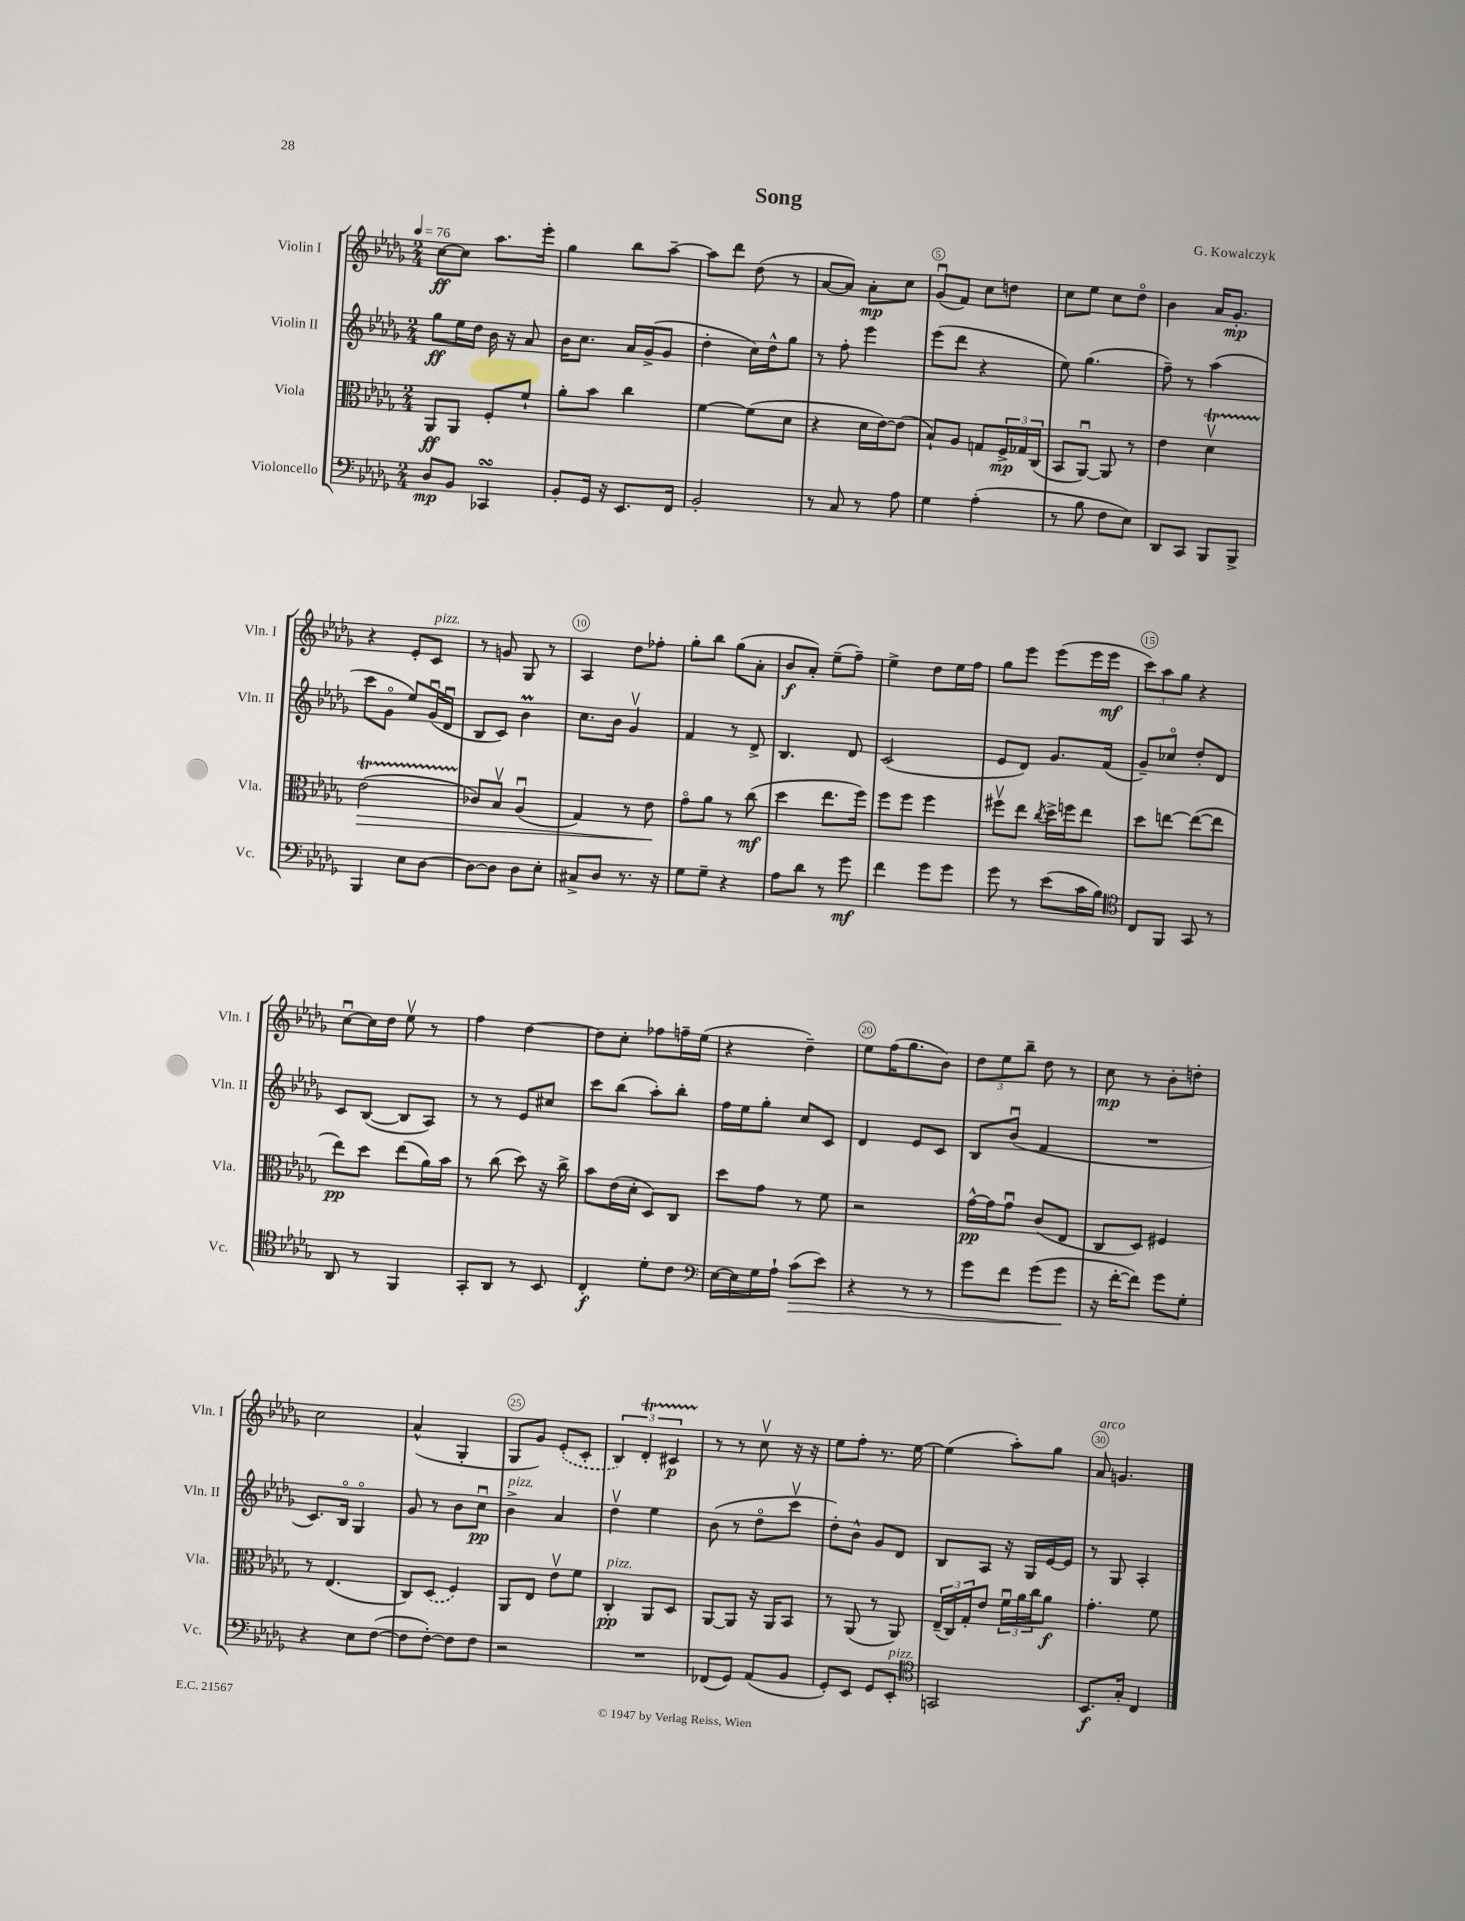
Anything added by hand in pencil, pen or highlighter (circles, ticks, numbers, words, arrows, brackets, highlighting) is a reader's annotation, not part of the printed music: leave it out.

**kern	**dynam	**kern	**dynam	**kern	**dynam	**kern	**dynam
*part4	*part4	*part3	*part3	*part2	*part2	*part1	*part1
*staff4	*staff4	*staff3	*staff3	*staff2	*staff2	*staff1	*staff1
*I"Violoncello	*	*I"Viola	*	*I"Violin II	*	*I"Violin I	*
*I'Vc.	*	*I'Vla.	*	*I'Vln. II	*	*I'Vln. I	*
*clefF4	*	*clefC3	*	*clefG2	*	*clefG2	*
*k[b-e-a-d-g-]	*	*k[b-e-a-d-g-]	*	*k[b-e-a-d-g-]	*	*k[b-e-a-d-g-]	*
*M2/4	*	*M2/4	*	*M2/4	*	*M2/4	*
*MM76	*	*MM76	*	*MM76	*	*MM76	*
=1	=1	=1	=1	=1	=1	=1	=1
8D-/L	mp	8AA-/L	ff	8gg-\L	ff	[8cc\L	ff
8BB-/J	.	8AA-/J	.	16ee-\L	.	8cc\J]	.
.	.	.	.	16dd-\JJ	.	.	.
4CC-XsSSs/	.	8F'/L	.	16b-\	.	8.aa-\L	.
.	.	.	.	16r	.	.	.
.	.	8f`/J	.	8a-/	.	.	.
.	.	.	.	.	.	16eee-'\Jk	.
=2	=2	=2	=2	=2	=2	=2	=2
8BB-'/L	.	8a-'\L	.	16b-\KL	.	4gg-\	.
.	.	.	.	8.cc\J	.	.	.
16GG-/Jk	.	8b-\J	.	.	.	.	.
16r	.	.	.	.	.	.	.
8.EE-/L	.	4cc\	.	16a-/LL	.	8bb-\L	.
.	.	.	.	(16g-^/J	.	.	.
.	.	.	.	8g-/J	.	[8aa-~\J	.
16FF/Jk	.	.	.	.	.	.	.
=3	=3	=3	=3	=3	=3	=3	=3
2BB-'/	.	[4f\	.	4dd-'\	.	8aa-\L]	.
.	.	.	.	.	.	8ddd-\J	.
.	.	(8f\L]	.	16cc\LL)	.	(8dd-\	.
.	.	.	.	16dd-^^\J	.	.	.
.	.	8d-\J	.	8gg-\J	.	8r	.
=4	=4	=4	=4	=4	=4	=4	=4
8r	.	4r	.	8r	.	[8a-/L	.
8C/	.	.	.	8ff'\	.	8a-/J])	.
8r	.	16d-\LL	.	4eee-\	.	8a-'\L	mp
.	.	[16e-\J)	.	.	.	.	.
8A-\	.	(8e-\J]	.	.	.	8cc\J	.
=5	=5	=5	=5	=5	=5	=5	=5
4G-\	.	8B-`/L)	.	(8eee-\L	.	(8g-u/L	.
.	.	8A-/J	.	8ddd-\J	.	8f/J)	.
(4A-'\	.	8Gn/L	.	4r	.	8cc\L	.
.	.	24F^/L	mp	.	.	8ddn\J	.
.	.	24G-X/	.	.	.	.	.
.	.	(24C/JJ	.	.	.	.	.
=6	=6	=6	=6	=6	=6	=6	=6
8r	.	8BB-/L	.	8ee-\)	.	8cc\L	.
8B-\	.	[8AA-u/J)	.	(4.gg-\	.	8ee-\J	.
8F\L	.	8AA-/]	.	.	.	8cc\L	.
8E-\J)	.	8r	.	.	.	8dd-\J	.
=7	=7	=7	=7	=7	=7	=7	=7
8DD-/L	.	4e-\	.	8ff~\)	.	4b-\	.
8CC/J	.	.	.	8r	.	.	.
8BBB-/L	.	4d-Tv\	.	(4aa-\	.	16a-/KL	.
.	.	.	.	.	.	8.g-'/J	mp
8BBB-^/J	.	.	.	.	.	.	.
!!LO:LB:g=z
=8	=8	=8	=8	=8	=8	=8	=8
!	!	!	!LO:HP:b	!	!	!	!
4BBB-/	.	(2e-TTT\	>	8ccc\L	.	4r	.
.	.	.	.	8g-\J	.	.	.
8E-\L	.	.	.	8ee-/L)	.	8e-'/L	.
!	!	!	!	!	!	!LO:TX:a:i:t=pizz.	!
[8D-\J	.	.	.	(16g-u/L	.	8c/J	.
.	.	.	.	16d-u/JJ	.	.	.
=9	=9	=9	=9	=9	=9	=9	=9
8D-\L_	.	8c-X/L)	.	8B-/L	.	8r	.
8D-\J]	.	8B-v/J	.	8c/J)	.	8gn/	.
8D-\L	.	(4A-u/	.	4b-M\	.	8G-/	.
8E-'\J	.	.	.	.	.	8r	.
=10	=10	=10	=10	=10	=10	=10	=10
8C#X^/L	.	4G-/)	.	8.cc\L	.	4A-/	.
8D-/J	.	.	.	.	.	.	.
.	.	.	.	16b-\Jk	.	.	.
8.r	.	8r	.	4g-v/	.	8dd-\L	.
.	.	8e-\	.	.	.	8ff-X'\J	.
16r	.	.	.	.	.	.	.
.	.	.	]	.	.	.	.
=11	=11	=11	=11	=11	=11	=11	=11
8G-\L	.	8g-\L	.	4f/	.	8gg-'\L	.
8G-~\J	.	8a-\J	.	.	.	8bb-\J	.
4r	.	8r	.	8r	.	(8gg-\L	.
.	.	(8cc\	mf	8d-^/	.	8a-'\J	.
=12	=12	=12	=12	=12	=12	=12	=12
8A-\L	.	4dd-\	.	4.B-/	.	8b-/L	f
8d-\J	.	.	.	.	.	8a-'/J)	.
8r	.	8.ee-\L	.	.	.	(8ee-~\L	.
8g-\	mf	.	.	8d-/	.	8ff~\J)	.
.	.	16ff\Jk)	.	.	.	.	.
=13	=13	=13	=13	=13	=13	=13	=13
4f\	.	8ff\L	.	(2c/	.	4ee-^\	.
.	.	8ff\J	.	.	.	.	.
8g-\L	.	4ff\	.	.	.	8dd-\L	.
8g-\J	.	.	.	.	.	16ee-\L	.
.	.	.	.	.	.	16ff\JJ	.
=14	=14	=14	=14	=14	=14	=14	=14
8g-\	.	8ff#Xv\L	.	8e-/L	.	8gg-\L	.
8r	.	8ee-\J	.	8d-/J)	.	8eee-\J	.
.	.	8qcc/	.	.	.	.	.
(8e-\L	.	16dd-^\LL	.	8.g-/L	.	(8eee-\L	.
.	.	16ffn\J	.	.	.	.	.
16c\L	.	8ee-\J	.	.	.	16eee-\L	.
16B-\JJ)	.	.	.	(16f/Jk	.	16eee-\JJ	mf
=15	=15	=15	=15	=15	=15	=15	=15
*clefC4	*	*	*	*	*	*	*
8C/L	.	8dd-\L	.	8g-~/L)	.	12ccc\L)	.
.	.	.	.	.	.	12aa-\	.
8FF/J	.	[8een\J	.	8cc-X/J	.	.	.
.	.	.	.	.	.	12gg-\J	.
8GG-/	.	(8ee\L_	.	8dd-'/L	.	4r	.
8r	.	8ee\J]	.	8d-/J	.	.	.
!!LO:LB:g=z
=16	=16	=16	=16	=16	=16	=16	=16
8AA-/	.	8ee-\L)	pp	8c/L	.	[8ccu\L	.
8r	.	8dd-\J	.	([8B-/J	.	16cc\L]	.
.	.	.	.	.	.	16dd-\JJ	.
4FF/	.	(8ee-\L	.	8B-/L]	.	8ee-v\	.
.	.	16a-\L)	.	8A-/J)	.	8r	.
.	.	16b-\JJ	.	.	.	.	.
=17	=17	=17	=17	=17	=17	=17	=17
8GG-'/L	.	8r	.	8r	.	4ff\	.
8AA-/J	.	(8cc\	.	8r	.	.	.
8r	.	8dd-\)	.	8e-/L	.	[4dd-\	.
8BB-/	.	16r	.	8cc#X/J	.	.	.
.	.	16cc^\	.	.	.	.	.
=18	=18	=18	=18	=18	=18	=18	=18
4C'/	f	8b-\L	.	8ccc\L	.	8dd-\L]	.
.	.	(16e-\L	.	(8bb-\J	.	8cc'\J	.
.	.	16d-'\JJ	.	.	.	.	.
8d-'\L	.	8D-/L)	.	8aa-'\L)	.	8ff-X\L	.
8c\J	.	8C/J	.	8bb-'\J	.	16ffn~\L	.
.	.	.	.	.	.	(16ee-\JJ	.
=19	=19	=19	=19	=19	=19	=19	=19
*clefF4	*	*	*	*	*	*	*
[16E-\LL	.	8dd-\L	.	16ff\LL	.	4r	.
16E-\]	.	.	.	16ee-\J	.	.	.
16G-\	.	8g-\J	.	8gg-'\J	.	.	.
16A-`\JJ	.	.	.	.	.	.	.
!	!LO:HP:b	!	!	!	!	!	!
(8c\L	>	8r	.	8cc/L	.	4dd-~\)	.
8e-\J)	.	8f\	.	8c/J	.	.	.
=20	=20	=20	=20	=20	=20	=20	=20
4r	.	2r	.	4d-/	.	8ee-\L	.
.	.	.	.	.	.	(16ff\K	.
.	.	.	.	.	.	8.gg-\	.
8r	.	.	.	8e-/L	.	.	.
8r	.	.	.	8c/J	.	8b-\J)	.
=21	=21	=21	=21	=21	=21	=21	=21
8g-\L	.	[16g-^^\LL	pp	8B-/L	.	12dd-\L	.
.	.	16g-\J]	.	.	.	.	.
.	.	.	.	.	.	12ee-\	.
8f\J	.	8g-u\J	.	(8b-u/J	.	.	.
.	.	.	.	.	.	12bb-~\J	.
(8g-\L	.	(8c/L	.	4f/	.	8dd-\	.
8g-\J	.	8E-/J	.	.	.	8r	.
.	]	.	.	.	.	.	.
=22	=22	=22	=22	=22	=22	=22	=22
16r	.	8C/L	.	2r	.	8cc\	mp
[16f'\KL	.	.	.	.	.	.	.
8f\J])	.	8D-/J)	.	.	.	8r	.
8g-\L	.	4F#X/	.	.	.	8b-'\L	.
8G-'\J	.	.	.	.	.	8ddn'\J	.
!!LO:LB:g=z
=23	=23	=23	=23	=23	=23	=23	=23
4r	.	8r	.	8.c/L)	.	2cc\	.
.	.	(4.E-/	.	.	.	.	.
.	.	.	.	16B-/Jk	.	.	.
8E-\L	.	.	.	4G-/	.	.	.
([8F\J	.	.	.	.	.	.	.
=24	=24	=24	=24	=24	=24	=24	=24
8F\L]	.	8C/L)	.	8g-/	.	(4a-^^/	.
[8F'\J)	.	(8D-/J	.	8r	.	.	.
8F\L]	.	4F/)	.	8b-\L	.	4G-'/	.
8F\J	.	.	.	8ccu\J	pp	.	.
=25	=25	=25	=25	=25	=25	=25	=25
!	!	!	!	!LO:TX:a:i:t=pizz.	!	!	!
2r	.	8AA-/L	.	4b-^\	.	8G-/L	.
.	.	8E-/J	.	.	.	8g-/J)	.
.	.	8e-v\L	.	4a-/	.	(8e-'/L	.
.	.	8f\J	.	.	.	8c'/J	.
=26	=26	=26	=26	=26	=26	=26	=26
!	!	!LO:TX:a:i:t=pizz.	!	!	!	!	!
2r	.	4C'/	pp	4dd-v\	.	6B-/)	.
.	.	.	.	.	.	6d-T'/	.
.	.	8AA-/L	.	4ee-\	.	.	.
.	.	.	.	.	.	6c#XTTT/	p
.	.	8D-/J	.	.	.	.	.
=27	=27	=27	=27	=27	=27	=27	=27
(8FF-X/L	.	[8AA-/L	.	(8b-\	.	8r	.
8GG-/J)	.	8AA-/J]	.	8r	.	8r	.
(8AA-/L	.	16r	.	8dd-\L	.	8ccv\	.
.	.	16AA-/KL	.	.	.	.	.
8BB-/J	.	8BB-/J	.	8cccv\J	.	16r	.
.	.	.	.	.	.	16r	.
=28	=28	=28	=28	=28	=28	=28	=28
8GG-'/L)	.	8r	.	8dd-'\L)	.	8ee-\L	.
8EE-/J	.	(8AA-/	.	8b-^^\J	.	8ff'\J	.
8GG-/L	.	8r	.	8g-/L	.	8.r	.
!LO:TX:a:i:t=pizz.	!	!	!	!	!	!	!
8EE-'/J	.	8AA-/)	.	8d-/J	.	.	.
.	.	.	.	.	.	[16ee-\	.
=29	=29	=29	=29	=29	=29	=29	=29
*clefC4	*	*	*	*	*	*	*
2GGn/	.	(24E-~/LL	.	8B-/L	.	(4ee-\]	.
.	.	24C/)	.	.	.	.	.
.	.	24G-'/J	.	.	.	.	.
.	.	8e-/J	.	8A-/J	.	.	.
.	.	24fu\LL	.	16r	.	8aa-'\L)	.
.	.	24a-\	.	.	.	.	.
.	.	.	.	16G-/LL	.	.	.
.	.	24cc\J	.	.	.	.	.
.	.	8a-\J	f	[16e-/	.	8gg-\J	.
.	.	.	.	16e-/JJ]	.	.	.
=30	=30	=30	=30	=30	=30	=30	=30
!	!	!	!	!	!	!LO:TX:a:i:t=arco	!
8.BB-/L	f	4.g-'\	.	8r	.	8a-/	.
.	.	.	.	8G-/	.	4.gn/	.
16G-'/Jk	.	.	.	.	.	.	.
4C/	.	.	.	4A-'/	.	.	.
.	.	8f\	.	.	.	.	.
==	==	==	==	==	==	==	==
*-	*-	*-	*-	*-	*-	*-	*-
